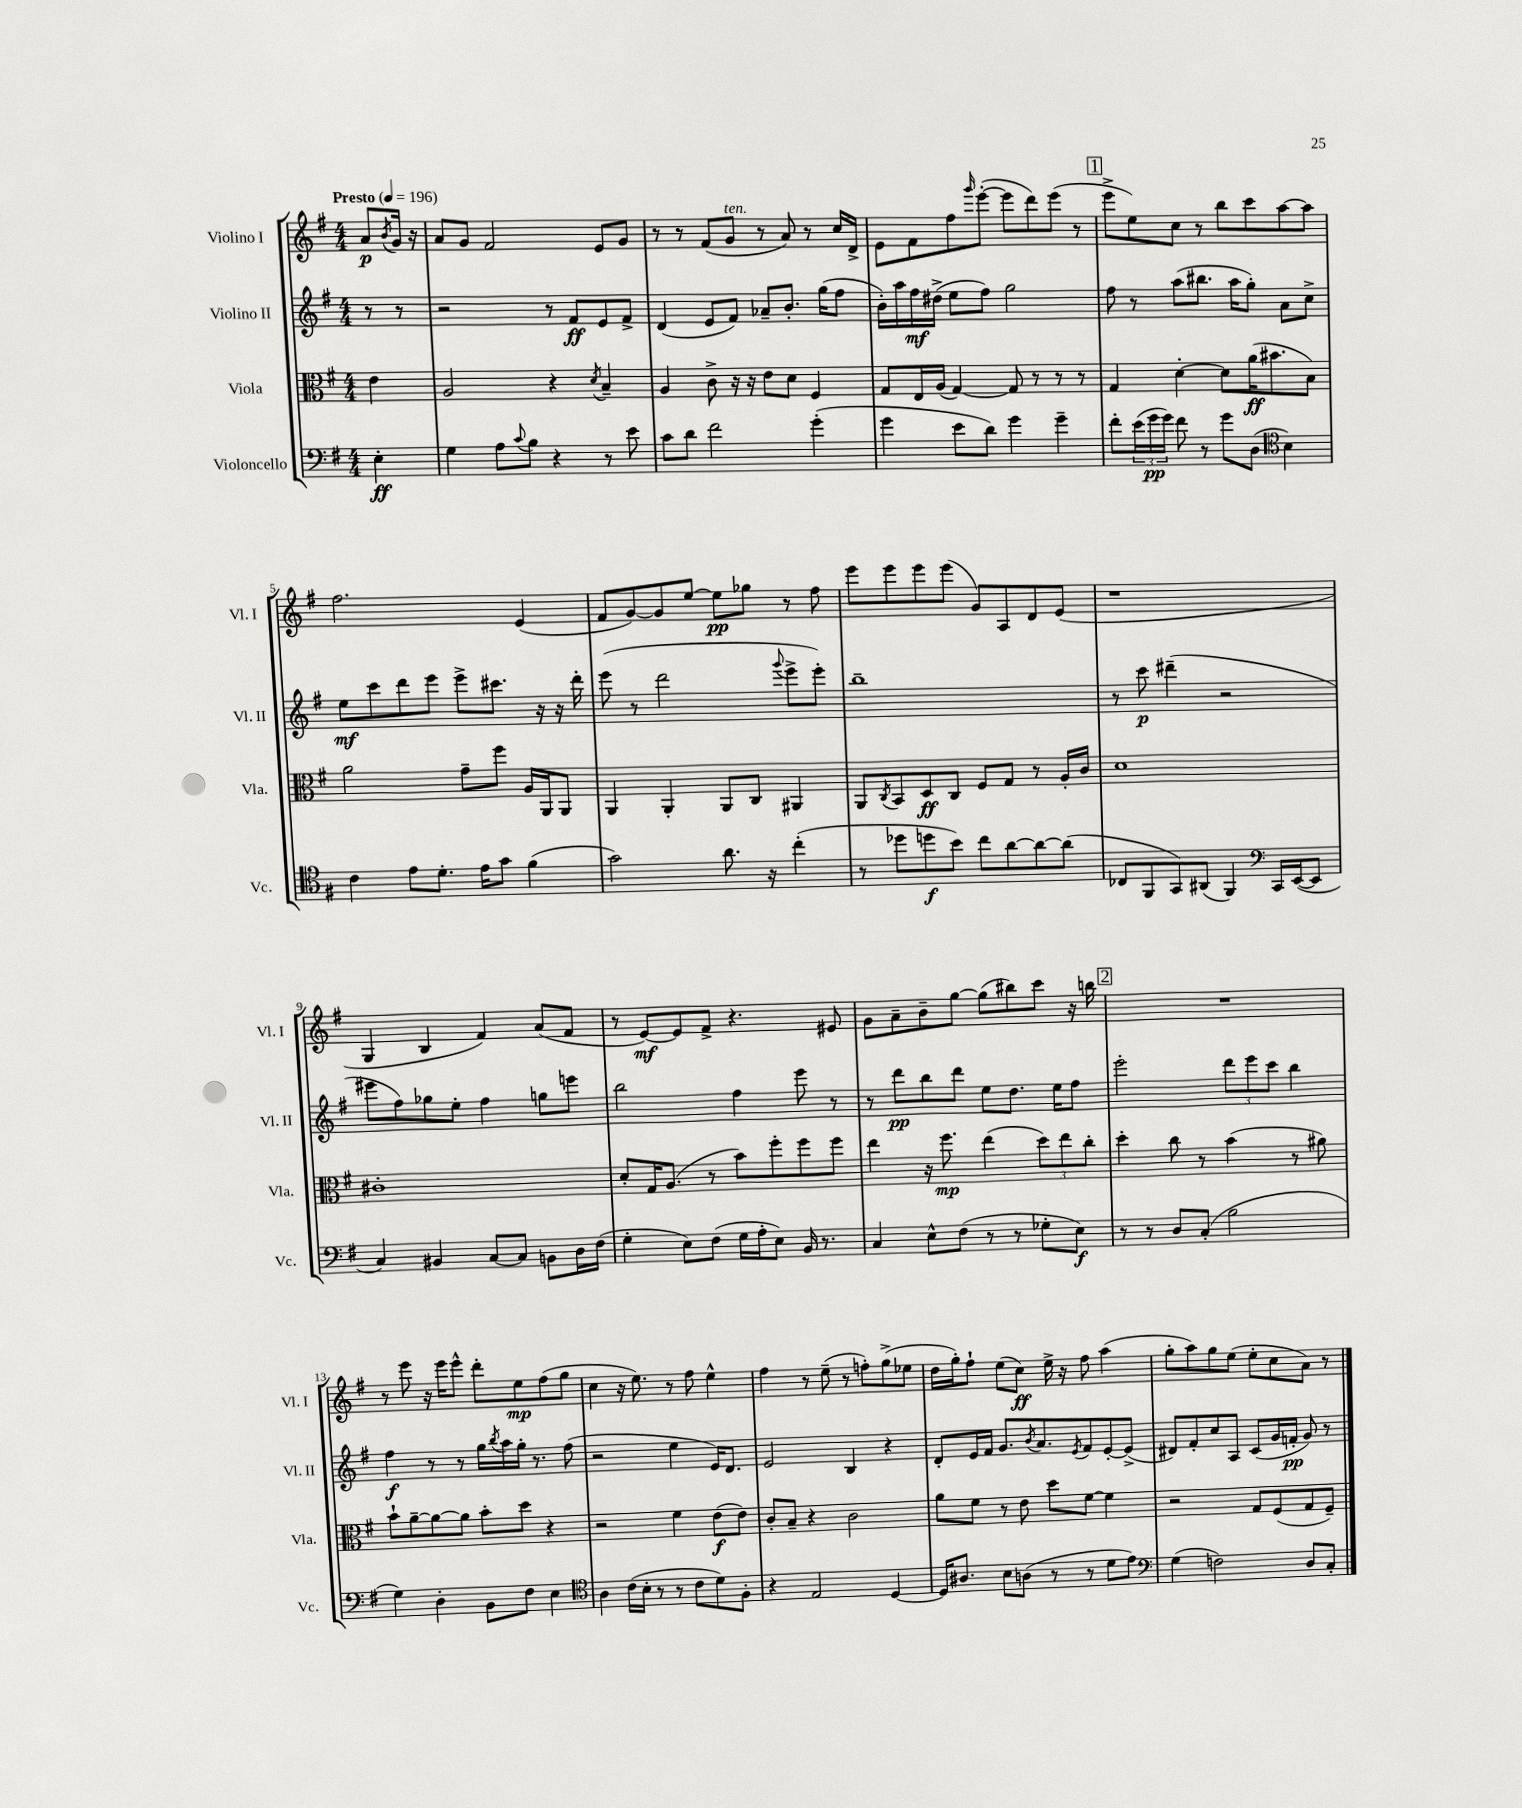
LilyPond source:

<<
\new StaffGroup <<
\new Staff = "s0" \with { instrumentName = "Violino I" shortInstrumentName = "Vl. I" } {
    \clef treble \key g \major \numericTimeSignature \time 4/4 \partial 4 \tempo "Presto" 4 = 196
    a'8\p \acciaccatura { b'8 } g'16 r16 |
    a'8 g'8 fis'2 e'8 g'8 |
    r8 r8 fis'8( g'8^\markup { \italic "ten." } r8 a'8) r8 c''16 d'16-> |
    e'8 fis'8 fis''8 \grace { g'''16 } e'''8~-.( e'''8 d'''8) e'''8( r8 |
    \mark \markup { \box "1" } e'''8-> e''8) c''8 r8 b''8 c'''8 a''8~ a''8 |
    fis''2. e'4( |
    fis'8 g'8~) g'8 e''8~ e''8\pp ges''8 r8 fis''8 |
    e'''8 e'''8 e'''8 e'''8( g'8) a8 d'8 e'8( |
    r1 |
    g4 b4 fis'4) a'8( fis'8 |
    r8 e'8~\mf) e'8 fis'8-> r4. eis'8 |
    g'8 a'8-- b'8-- g''8~ g''8( bis''8) c'''8 r16 b''16 |
    \mark \markup { \box "2" } R1 |
    r8 e'''8 r16 e'''16 e'''8-^ d'''8-. e''8\mp fis''8( g''8 |
    c''4 r16 e''8.) r8 fis''8 e''4-^ |
    fis''4 r8 e''8--( r8 f''8-.) g''8->( ees''8 |
    d''16 g''16-.) fis''8-! e''8( c''8\ff) e''16-> r16 fis''8 a''4( |
    g''8-. a''8) g''8 e''8( e''8-. c''8 a'8) r8 \bar "|." |
}
\new Staff = "s1" \with { instrumentName = "Violino II" shortInstrumentName = "Vl. II" } {
    \clef treble \key g \major \numericTimeSignature \time 4/4 \partial 4
    r8 r8 |
    r2 r8 fis'8\ff e'8 fis'8-> |
    d'4( e'8 fis'8) aes'8-- b'8.-. g''16( fis''8 |
    b'16-.) a''16 fis''16\mf dis''16->( e''8 fis''8) g''2 |
    \mark \markup { \box "1" } fis''8 r8 a''8( bis''8. a''16 g''8-.) a'8 c''8-> |
    e''8\mf c'''8 d'''8 e'''8 e'''8-> cis'''8. r16 r16 d'''16-. |
    e'''8( r8 d'''2 \appoggiatura { g'''8 } e'''8-> e'''8-.) |
    b''1-- |
    r8 c'''8\p dis'''4--( r2 |
    eis'''8 fis''8) ges''8 e''8-. fis''4 g''8 e'''8 |
    b''2 fis''4 e'''8 r8 |
    r8 d'''8\pp b''8 d'''8 e''8 d''8. e''16 fis''8 |
    \mark \markup { \box "2" } e'''2-. \tuplet 3/2 { d'''8 e'''8 c'''8 } b''4 |
    fis''4\f r8 r8 g''16 \acciaccatura { b''8 } a''16 g''16-. r8. fis''8( |
    r2 e''4 e'16) d'8. |
    e'2 b4 r4 |
    d'8-. e'16 fis'16 g'8. \acciaccatura { b'8 } a'8. \acciaccatura { e'8 } fis'8 e'8~-. e'8->( |
    dis'8) fis'8-. c''8 a8 c'8( g'16 f'16-.\pp g'8) r8 \bar "|." |
}
\new Staff = "s2" \with { instrumentName = "Viola" shortInstrumentName = "Vla." } {
    \clef alto \key g \major \numericTimeSignature \time 4/4 \partial 4
    e'4 |
    a2 r4 \acciaccatura { d'8 } b4-- |
    a4 c'8-> r16 r16 e'8 d'8 fis4 |
    g8 e16 a16( g4~) g8 r8 r8 r8 |
    \mark \markup { \box "1" } g4 d'4~-. d'8 a'16\ff( bis'8. b8) |
    a'2 g'8-- fis''8 a16 a,16 a,8 |
    a,4 a,4-. a,8 c8 ais,4 |
    a,8 \acciaccatura { c8 } b,8 d8\ff c8 fis8 g8 r8 a16-. c'16 |
    d'1 |
    cis'1-. |
    d'8-. g16 a8.( r8 b'8) fis''8-. fis''8 fis''8 |
    e''4 r16 fis''8.\mp e''4( \tuplet 3/2 { d''8) e''8 c''8-. } |
    \mark \markup { \box "2" } d''4-. c''8 r8 b'4( r8 ais'8) |
    b'8-! a'8~-- a'8~ a'8 b'8-. d''8 r4 |
    r2 fis'4 e'8\f( e'8) |
    c'8-. b8-- r4 c'2 |
    a'8 fis'8 r8 e'8 d''8 fis'8~ fis'4 |
    r2 g8 fis8( g8 fis8--) \bar "|." |
}
\new Staff = "s3" \with { instrumentName = "Violoncello" shortInstrumentName = "Vc." } {
    \clef bass \key g \major \numericTimeSignature \time 4/4 \partial 4
    e4-.\ff |
    g4 a8 \appoggiatura { c'8 } b8 r4 r8 e'8 |
    c'8 d'8 fis'2 g'4-.( |
    g'4 e'8 d'8) g'4 g'4-- |
    \mark \markup { \box "1" } fis'8-. \tuplet 3/2 { e'16( g'16\pp g'16) } fis'8 r8 g'8 d8( \clef tenor b4) |
    c'4 e'8 d'8.-. e'16 g'8 fis'4( |
    g'2) a'8. r16 c''4-.( |
    r8 des''8 d''8\f b'8) c''8 a'8~ a'8~ a'8( |
    ces8 fis,8 g,8) ais,8( fis,4) \clef bass c,16 e,16~( e,8 |
    c4) bis,4 c8~ c8 b,8 d16 fis16( |
    g4-. e8) fis8( g16 a16-. e8) b,16 r8. |
    c4 e8-^ fis8( r8 r8 ges8-. e8\f) |
    \mark \markup { \box "2" } r8 r8 d8 c8-.( b2 |
    g4) d4-. b,8 fis8 e4 |
    \clef tenor a4 c'16( b16-. r8 r8 c'8 d'8) fis8-. |
    r4 e2 d4~ |
    d16 ais8. b8 a8( r8 r8 d'8 e'8) |
    \clef bass g4( f2) d8 c8-. \bar "|." |
}
>>
>>
